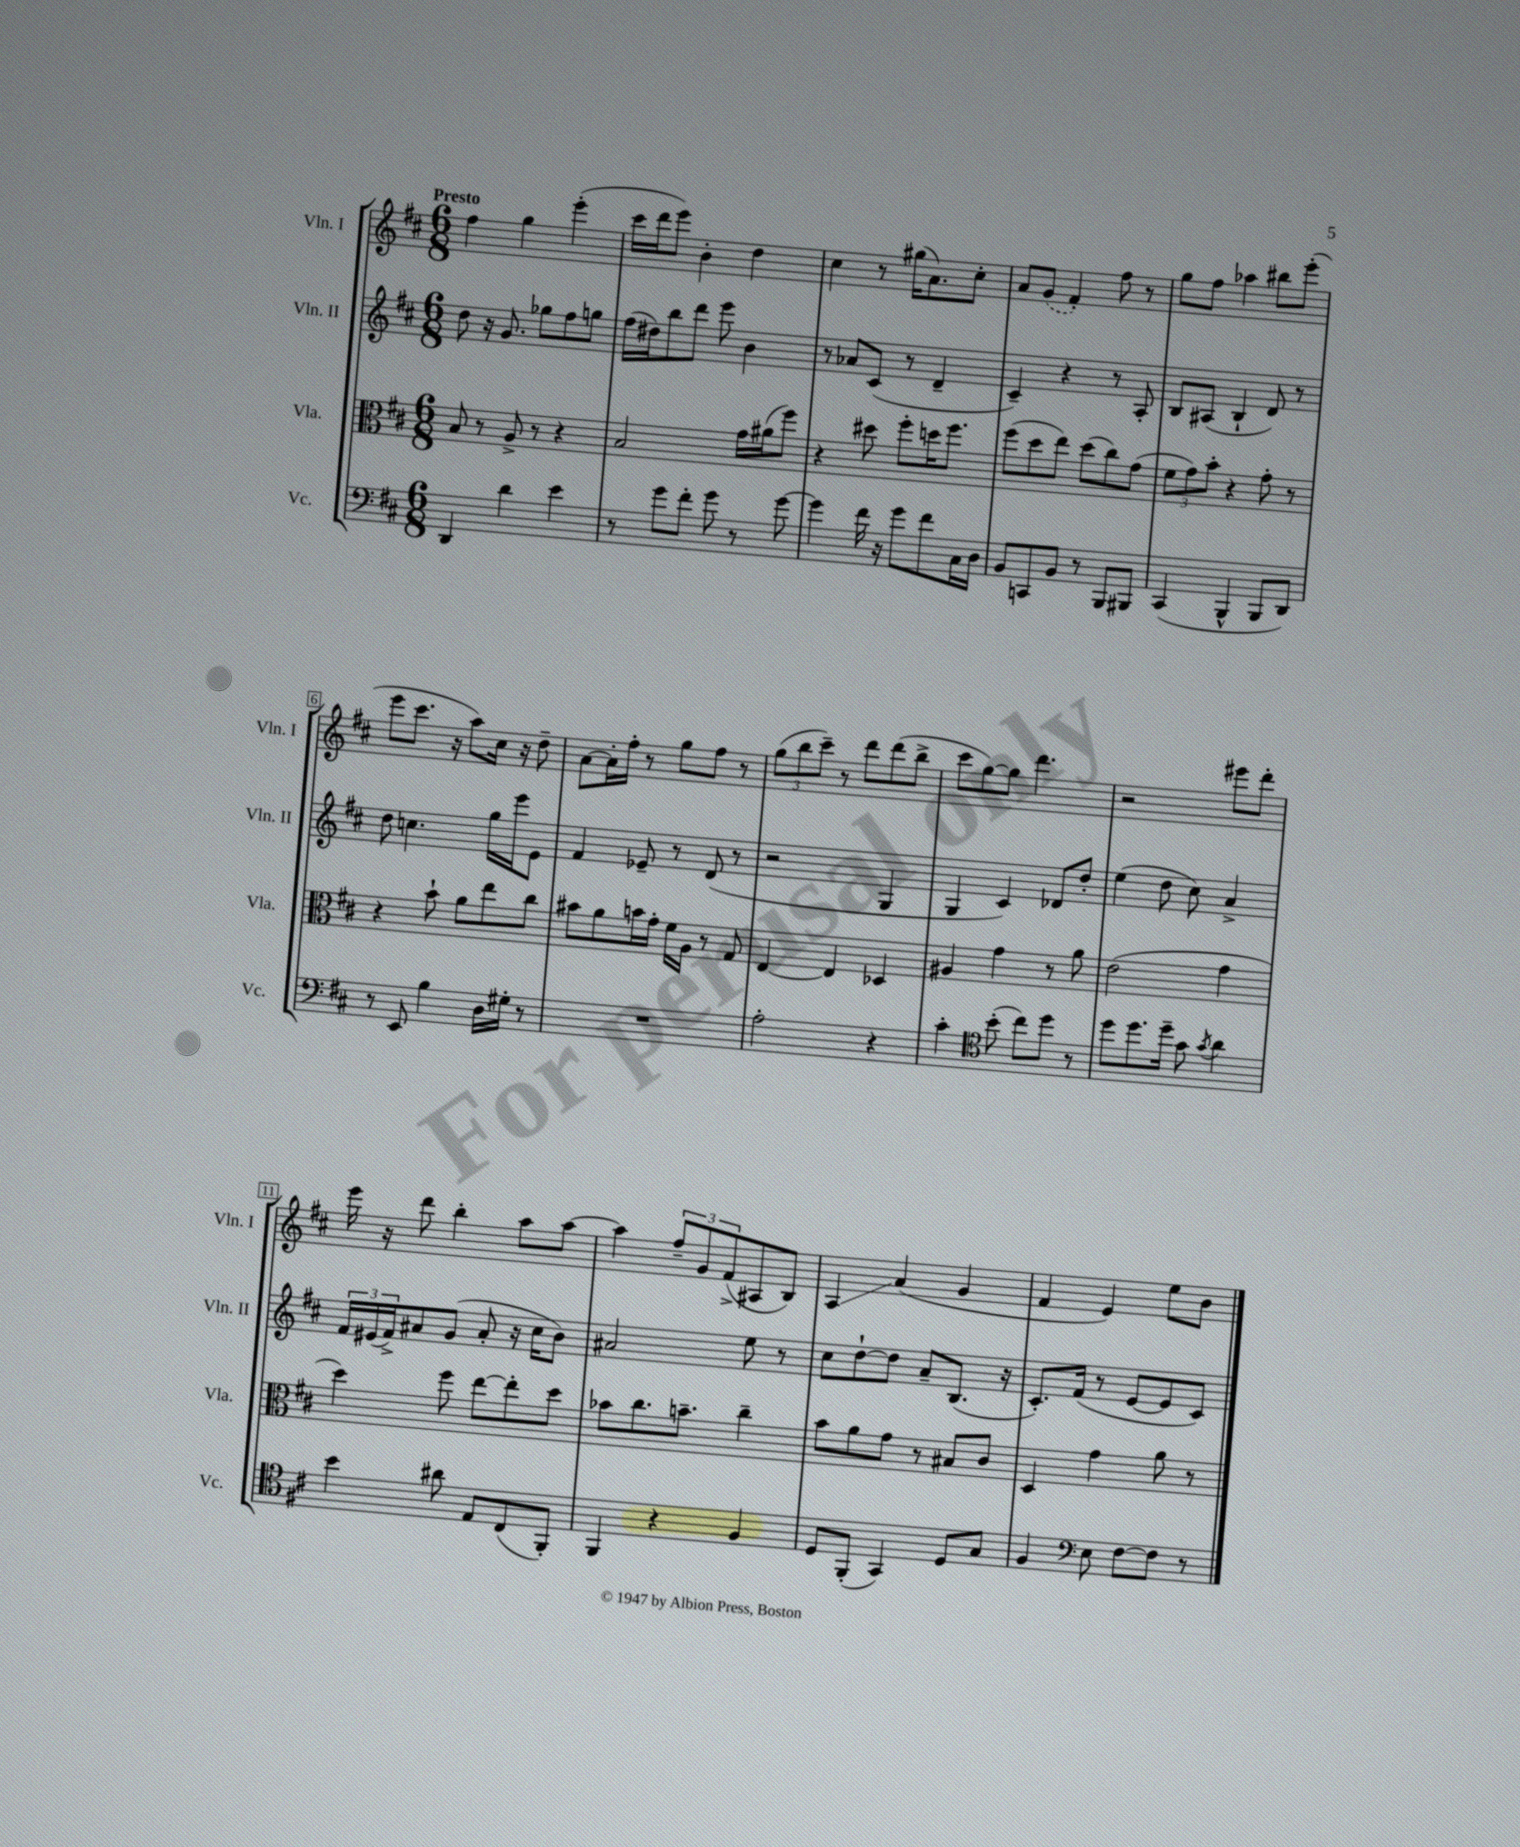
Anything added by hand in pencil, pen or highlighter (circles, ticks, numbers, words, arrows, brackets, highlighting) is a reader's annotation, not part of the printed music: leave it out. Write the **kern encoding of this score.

**kern	**kern	**kern	**kern
*staff4	*staff3	*staff2	*staff1
*clefF4	*clefC3	*clefG2	*clefG2
*k[f#c#]	*k[f#c#]	*k[f#c#]	*k[f#c#]
*M6/8	*M6/8	*M6/8	*M6/8
4DD/	8B/	8dd\	4ff#\
.	8r	16r	.
.	.	8.g/	.
4d\	8A^/	.	4gg\
.	8r	8gg-\L	.
4e\	4r	8ff#\	(4eee'\
.	.	8gg\J	.
=	=	=	=
8r	2B/	(16ff#\LL	16ccc#\LL
.	.	16dd#\J)	16ddd\J
8g\L	.	8bb\	8eee\J)
8f#'\J	.	8ddd\J	4b'\
8g\	.	8eee\	.
8r	16g\LL	4b\	4dd\
.	(16a#\J	.	.
[8g\	8ff#\J)	.	.
=	=	=	=
4g\]	4r	8r	4cc#\
.	.	8a-/L	.
16f#\	8dd#\	(8c#/J	8r
16r	.	.	.
8g\L	8ff#'\L	8r	(16gg#\LK
.	.	.	8.a\)
8f#\	16dd\K	4d~/	.
.	8.ff#\J	.	.
16C#\L	.	.	8cc#'\J
16D\JJ	.	.	.
=	=	=	=
8BB/L	(8ff#\L	4c#~/)	8a/L
8CC/	8dd\	.	(8g/J
8BB/J	8ee\J)	4r	4f#'/)
8r	(8dd\L	.	.
8BBB/L	8cc#\)	8r	8ff#\
8BBB#/J	(8g\J	8A'/	8r
=	=	=	=
(4CC#/	12f#\L	8B/L	8gg\L
.	12g\)	.	.
.	.	(8A#/J	8ff#\J
.	12b'\J	.	.
4BBB^^/	4r	4B`/	4aa-\
8BBB/L	8g'\	8d/)	8bb#\L
8DD/J)	8r	8r	(8eee'\J
=	=	=	=
8r	4r	8dd\	8eee\L
8EE/	.	4.cc\	8.ccc#\J
4B\	8b`\	.	.
.	.	.	16r
.	8a\L	.	8aa\L)
16D\LL	8ee\	16gg\LL	16cc#\Jk
16G#'\JJ	.	16eee\J	16r
8r	8cc#\J	8e\J	8dd~\
=	=	=	=
2.r	8b#\L	4f#/	[8a\L
.	8a\	.	16a'\]L
.	.	.	16ff#'\JJ
.	16b\L	8e-~/	8r
.	16g'\JJ	.	.
.	16f#\LL	8r	8gg\L
.	16A\JJ	.	.
.	8r	(8d/	8ff#\J
.	8G/	8r	8r
=	=	=	=
2A'\	[4E/	2r	(12gg\L
.	.	.	12bb\
.	.	.	12ccc#~\J)
.	4E/]	.	8r
.	.	.	8ddd\L
4r	4D-/	4G/	(8ddd\
.	.	.	8bb^\J
=	=	=	=
4c#'\	4A#/	4G/	8ccc#\L
.	.	.	[8gg\)
*clefC4	*	*	*
(8b'\	4g\	4c#/)	8gg\]J
8cc#\L)	.	.	4.ddd\
8dd\J	8r	8d-/L	.
8r	8a\	8dd'/J	.
=	=	=	=
8dd\L	(2e\	(4ee\	2r
8.dd\	.	.	.
.	.	8dd\	.
16dd~\Jk	.	.	.
8g\	.	8cc#\)	.
8qg/	.	.	.
4a\	4g\	4a^/	8eee#\L
.	.	.	8ddd'\J
=	=	=	=
4b\	4dd\)	24f#/LL	16eee\
.	.	(24e#/	.
.	.	.	16r
.	.	24f#^/J)	.
.	.	8a#/	8ddd\
8a#\	8ff#\	(8g/J	4bb'\
8E/L	[8ee\L	8a#'/	.
(8C#/	8ee'\]	16r	8aa\L
.	.	16cc#\LK	.
8FF#'/J)	8dd\J	8b\J)	[8aa\J
=	=	=	=
4FF#/	8b-\L	2a#/	4aa\]
.	8.cc#\	.	.
4r	.	.	12ff#~/L
.	8.b~\J	.	.
.	.	.	12g/
.	.	.	(12f#^/
4F#/	4cc#~\	8ee\	8A#/
.	.	8r	8B/J)
=	=	=	=
8D/L	8b\L	8cc#\L	4A/
(8FF#'/J	8a\	[8dd`\	.
4GG/)	8g\J	8dd\]J	(4a/
.	8r	8a~/L	.
8D/L	8B#/L	(8.B/J	4g/
8G/J	8c#/J	.	.
.	.	16r	.
=	=	=	=
4F#/	4D/	8.c#'/L)	4f#/
.	.	(16f#/Jk	.
*clefF4	*	*	*
8E\	4g\	8r	4e/)
[8F#\L	.	[8e/L	.
8F#\]J	8a\	8e/]	8ee\L
8r	8r	8c#/J)	8b\J
==	==	==	==
*-	*-	*-	*-
